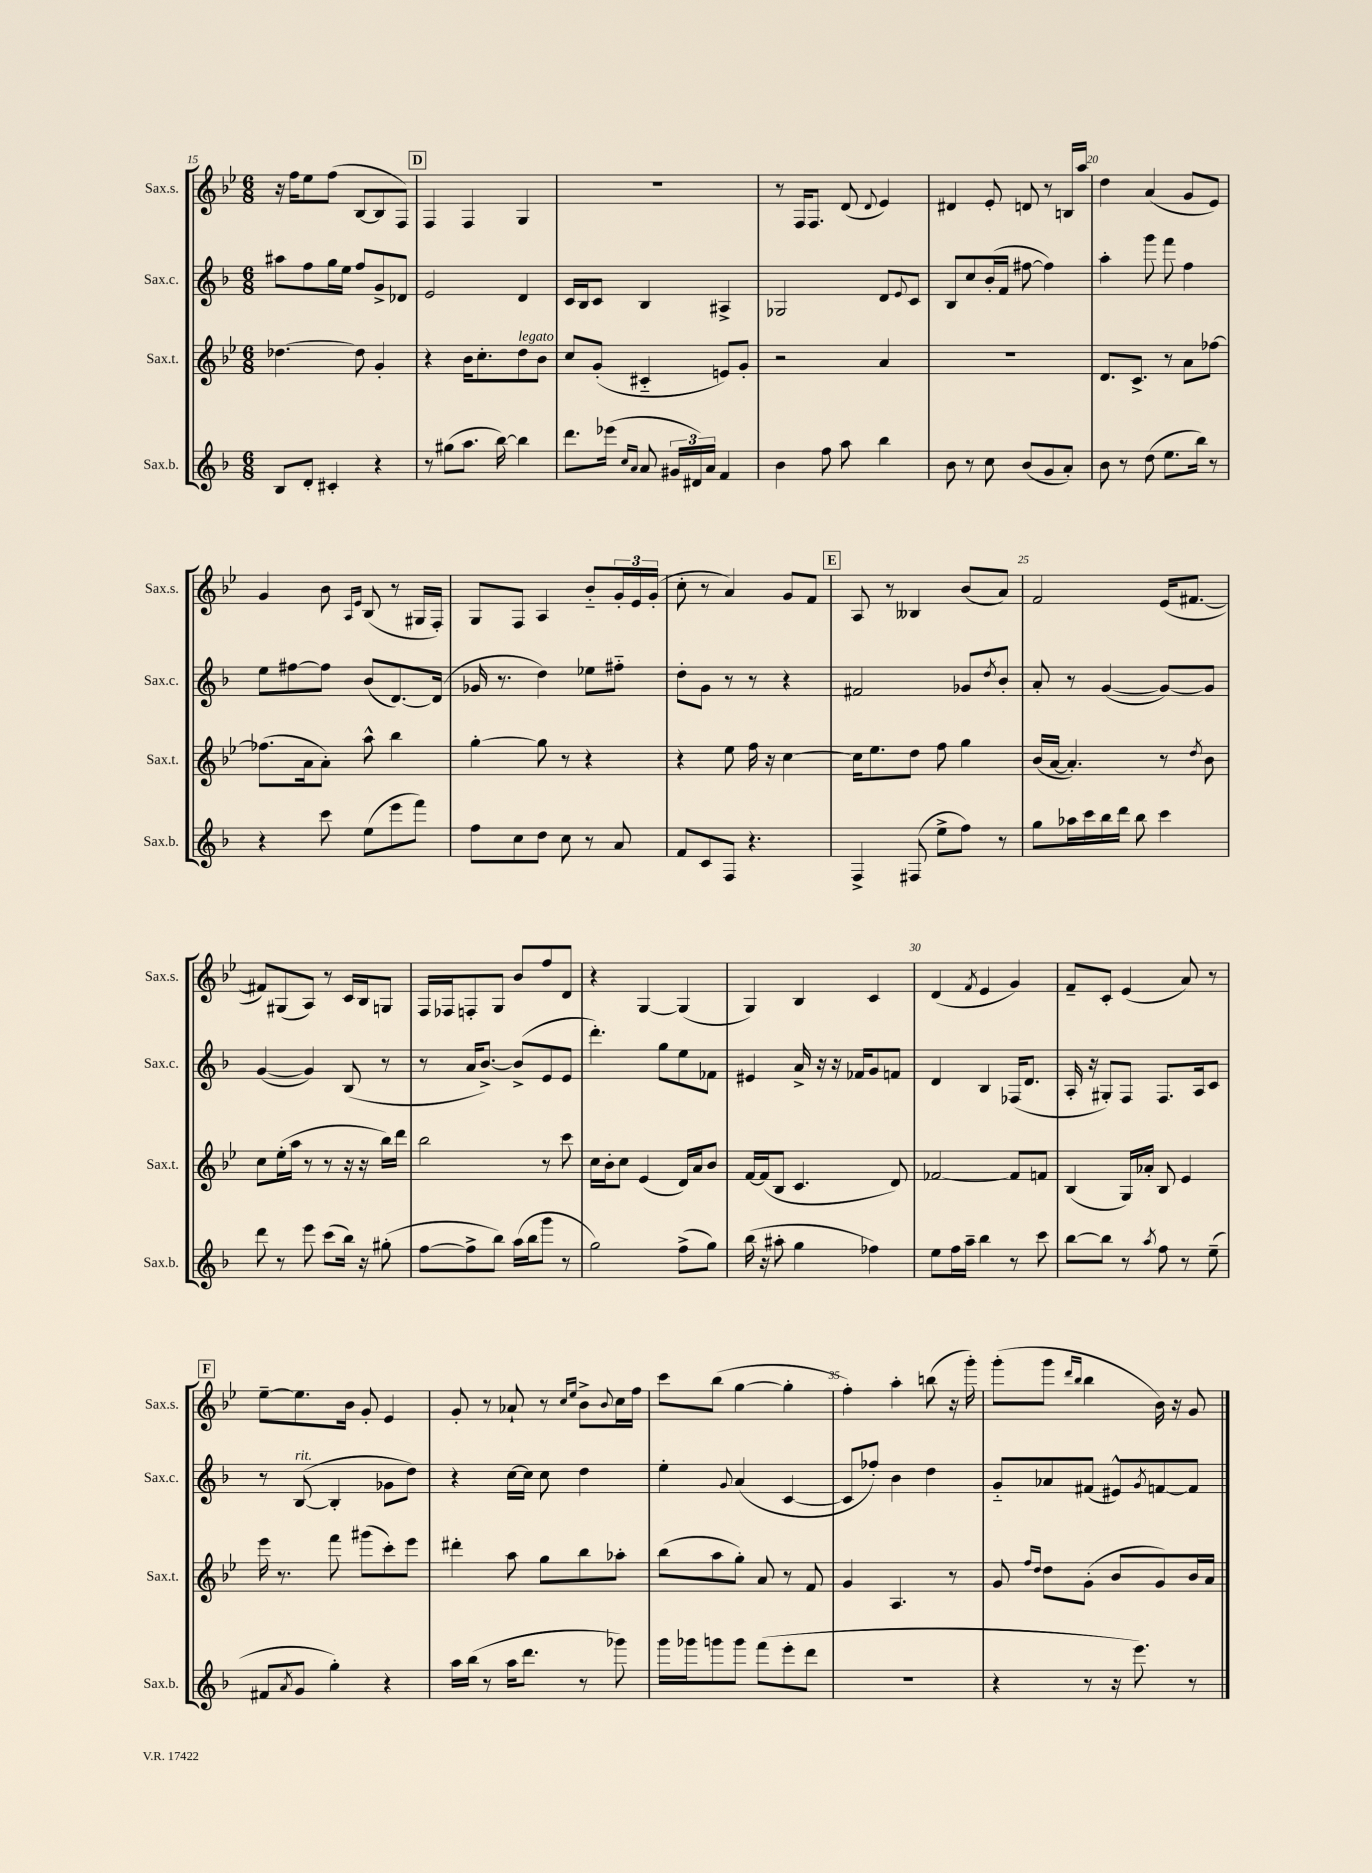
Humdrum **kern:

**kern	**kern	**kern	**kern
*staff4	*staff3	*staff2	*staff1
*clefG2	*clefG2	*clefG2	*clefG2
*k[b-]	*k[b-e-]	*k[b-]	*k[b-e-]
*M6/8	*M6/8	*M6/8	*M6/8
8B-	[4.dd-	8aa#	16r
.	.	.	16ff
8d'	.	8ff	8ee-
4c#'	.	16gg	(8ff
.	.	16ee	.
.	8dd-]	8ff	[8B-
4r	4g'	8g^	8B-]
.	.	8d-	8F)
=	=	=	=
8r	4r	2e	4F
(8gg#	.	.	.
8.aa	16b-	.	4F
.	8.cc'	.	.
[16bb-)	.	.	.
4bb-]	8dd	4d	4G
.	8b-	.	.
=	=	=	=
8.ddd	8cc	16c	2.r
.	.	16B-	.
.	(8g'	8c	.
(16eee-	.	.	.
16qqcc	.	.	.
16qqa	.	.	.
8a	4c#'~	4B-	.
24g#	.	.	.
24d#)	.	.	.
24a	.	.	.
4f	8e)	4A#^	.
.	8g'	.	.
=	=	=	=
4b-	2r	2G-	8r
.	.	.	16F
.	.	.	8.F
8ff	.	.	.
8aa	.	.	(8d
.	.	.	8qqd
4bb-	4a	8d	4e-)
.	.	8qqe	.
.	.	8c	.
=	=	=	=
8b-	2.r	8B-	4d#
8r	.	8cc	.
8cc	.	(16b-'	8e-'
.	.	16f	.
(8b-	.	[8ff#	8d
8g	.	4ff#])	8r
8a')	.	.	16B
.	.	.	16aa
=	=	=	=
8b-	8.d	4aa'	4dd
8r	.	.	.
.	8.c^	.	.
(8dd	.	8ggg	(4a
8.ee	8r	8fff	.
.	8a	4ff	8g
16bb-)	.	.	.
8r	[8ff-	.	8e-)
=	=	=	=
4r	(8.ff-]	8ee	4g
.	.	[8ff#	.
.	16a	.	.
8ccc	8a')	8ff#]	8b-
.	.	.	16qqA
.	.	.	16qqe-
(8ee	8aa^^	(8b-	(8B-
8eee	4bb-	[8.d)	8r
8fff)	.	.	16G#
.	.	(16d]	16F')
=	=	=	=
8ff	[4gg'	16g-	8G
.	.	8.r	.
8cc	.	.	8F
8dd	8gg]	4dd)	4A
8cc	8r	.	.
8r	4r	8ee-	8b-'~
8a	.	8ff#'~	24g'
.	.	.	24e-
.	.	.	(24g'
=	=	=	=
8f	4r	8dd'	8cc'
8c	.	8g	8r
8F	8ee-	8r	4a)
4.r	16ff	8r	.
.	16r	.	.
.	[4cc	4r	8g
.	.	.	8f
=	=	=	=
4F^	16cc]	2f#	8A
.	8.ee-	.	.
.	.	.	8r
(8F#	8dd	.	4B--
8ee^	8ff	.	.
8ff)	4gg	8g-	(8b-
.	.	8qdd	.
8r	.	8b-'	8a)
=	=	=	=
8gg	(16b-	8a'	2f
.	[16a	.	.
16aa-	4.a'])	8r	.
16ccc	.	.	.
16bb-	.	([4g	.
16ddd	.	.	.
8bb-	.	.	.
4ccc	8r	8g_)	(16e-
.	.	.	[8.f#
.	8qdd	.	.
.	8b-	8g]	.
=	=	=	=
8ddd	8cc	([4g	8f#])
8r	(16ee-'	.	(8G#
.	16aa	.	.
8eee	8r	4g])	8A)
(8ccc	8r	.	8r
16bb-)	16r	(8B-	16c
16r	16r	.	16B-
(8gg#'	16bb-)	8r	8G
.	16ddd	.	.
=	=	=	=
[8ff	2bb-	8r	16F
.	.	.	16F-
8ff^]	.	16a	8F'
.	.	[8.b-^)	.
8bb-)	.	.	8G
(16aa	.	(8b-^]	8b-
16bb-	.	.	.
8ggg	8r	8e	8ff
8r	8ccc	8e	8d
=	=	=	=
2gg)	16cc	4.ddd')	4r
.	16b-'	.	.
.	8cc	.	.
.	(4e-	.	[4G
.	.	8gg	.
(8ff^	16d)	8ee	(4G]
.	16a	.	.
8gg)	8b-	8f-	.
=	=	=	=
(16bb-	[16f	4e#	4G)
16r	(16f]	.	.
8aa#'	8B-	.	.
4gg	4.c	16a^	4B-
.	.	16r	.
.	.	16r	.
.	.	16f-	.
4ff-)	.	8g	4c
.	8d)	8f	.
=	=	=	=
8ee	[2f-	4d	(4d
16ff	.	.	.
16aa~	.	.	.
.	.	.	8qf
4bb-	.	4B-	4e-
8r	8f-]	(16F-	4g)
.	.	8.d	.
8ccc	8f	.	.
=	=	=	=
[8bb-	(4B-	16A'	8f~
.	.	16r	.
8bb-]	.	8G#')	8c'
8r	16G)	8F	(4e-
.	16a-'	.	.
8qaa	.	.	.
8ff	8B-	8.F	.
8r	4e-	.	8a)
.	.	16A	.
(8ee~	.	8c	8r
=	=	=	=
8f#	16eee-	8r	[8ee-~
.	8.r	.	.
8qa	.	.	.
8g	.	([8B-	8.ee-]
4gg')	8fff	4B-']	.
.	.	.	16b-
.	(8ggg#	.	8g'
4r	8ccc')	8g-	4e-
.	8eee-	8dd)	.
=	=	=	=
16aa	4ddd#'	4r	8g'
(16bb-	.	.	.
8r	.	.	8r
16aa	8aa	[16cc	8a-`
8.ddd	.	16cc]	.
.	8gg	8cc	8r
.	.	.	16qqcc
.	.	.	16qqee-
8r	8bb-	4dd	8b-^
.	.	.	8qqb-
8ggg-)	8aa-'	.	16cc
.	.	.	16ff
=	=	=	=
16ggg	(8bb-	4ee'	8ccc
16ggg-	.	.	.
8ggg	8aa	.	(8bb-
.	.	8qqg	.
8ggg	8gg')	(4a	[4gg
(8fff	8a	.	.
8eee'	8r	[4c	4gg']
8ddd	8f	.	.
=	=	=	=
2.r	4g	8c]	4ff')
.	.	8ff-')	.
.	4.A	4b-	4aa'
.	.	4dd	(8bb
.	8r	.	16r
.	.	.	16ggg')
=	=	=	=
4r	8g	8g'~	(8ggg'
.	16qqff	.	.
.	16qqdd	.	.
.	8dd	8a-	8ggg
.	.	.	16qqddd
.	.	.	16qqbb-
8r	(8g'	(8f#	4bb-
16r	8b-	8e#^^)	.
8.eee)	.	.	.
.	.	8qg	.
.	8g)	[8f	16b-)
.	.	.	16r
8r	16b-	8f]	8g
.	16a	.	.
==	==	==	==
*-	*-	*-	*-
